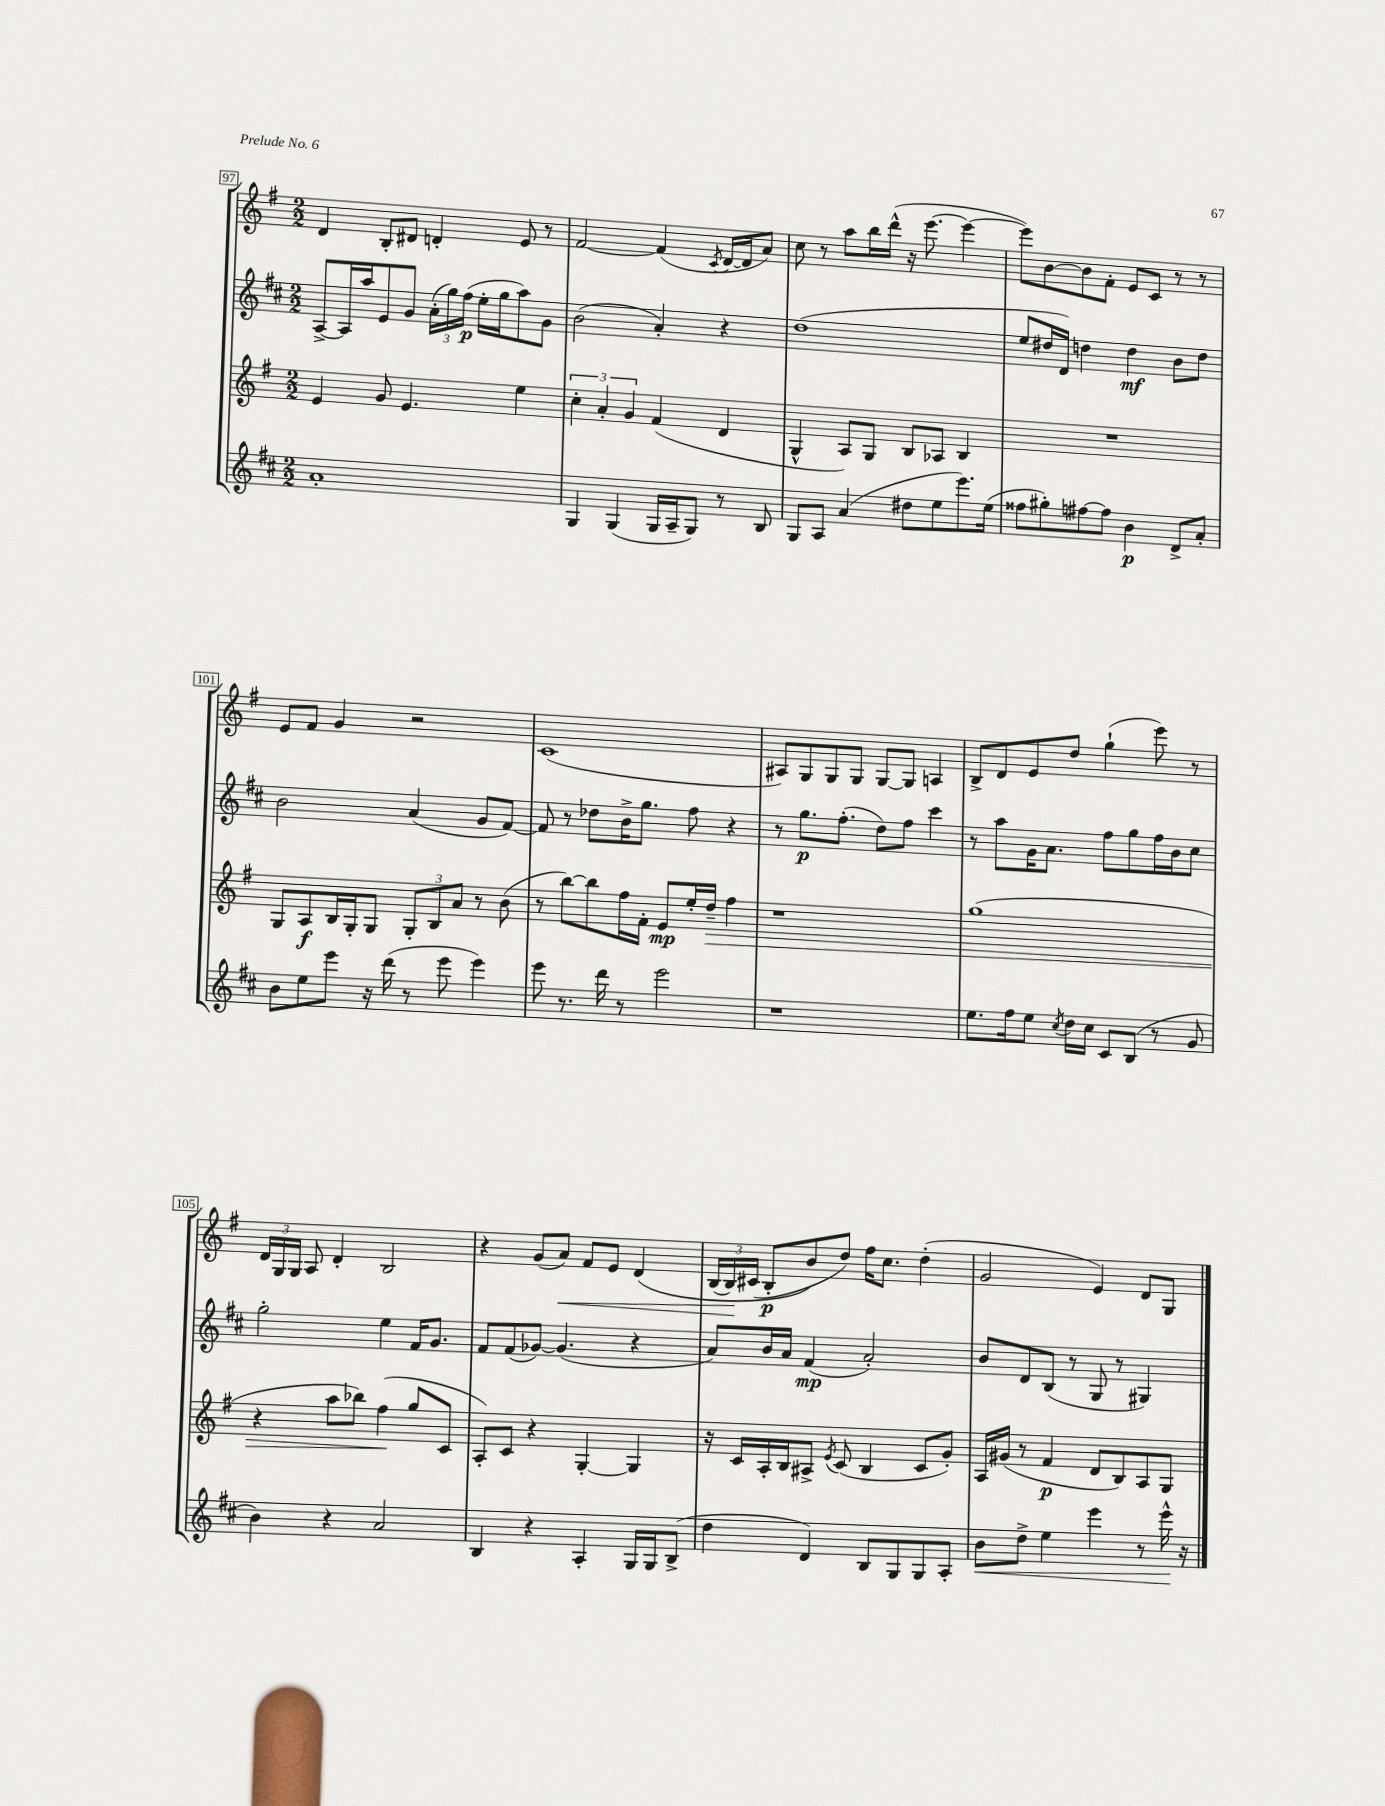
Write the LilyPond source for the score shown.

<<
\new StaffGroup <<
\new Staff = "s0" {
    \clef treble \key g \major \numericTimeSignature \time 2/2
    \autoBeamOff d'4 b8[-. dis'8] d'4-. e'8 r8 |
    fis'2~ fis'4( \acciaccatura { c'8 } d'16[~ d'16 a'8]) |
    c''8 r8 a''8[ b''16 d'''16]-^( r16 e'''8.~ e'''4~ |
    e'''8[) b'8~ b'8 fis'8]-. e'8[ c'8] r8 r8 |
    e'8[ fis'8] g'4 r2 |
    c'1( |
    ais8[) g8 g8 g8] g8[~ g8] a4 |
    b8[-> d'8 e'8 d''8] g''4-!( e'''8) r8 |
    \tuplet 3/2 { d'16[ g16 g16] } a8 d'4-. b2 |
    r4 g'8[( a'8]\<) fis'8[ e'8] d'4\( |
    \tuplet 3/2 { b16[( b16\!) cis'16]( } b8[-.\p b'8\) d''8]) fis''16[ c''8.] d''4-.( |
    g'2 e'4) d'8[ g8] \bar "|." |
}
\new Staff = "s1" {
    \clef treble \key d \major \numericTimeSignature \time 2/2
    \autoBeamOff a8[~-> a16 a''16 e'8 g'8] \tuplet 3/2 { a'16[-.( g''16) fis''16]\p( } e''16[-. g''16 a''8) g'8] |
    b'2( a'4-.) r4 |
    d''1( |
    e''8[ dis''16 d'16]) d''4 d''4\mf b'8[ d''8] |
    b'2 a'4( g'8[ fis'8]~) |
    fis'8 r8 des''8[ b'16-> g''8.] fis''8 r4 |
    r8 g''8.[\p fis''8.]-.( d''8[) fis''8] cis'''4 |
    r8 a''8[ g'16 a'8.] fis''8[ g''8 fis''16 b'16 cis''8] |
    g''2-. e''4 fis'16[ g'8.] |
    fis'8[ fis'8( ges'8]~) ges'4.( r4 |
    a'8[) b'16 a'16] fis'4\mp( a'2-.) |
    b'8[ d'8 b8]( r8 g8 r8 gis4) \bar "|." |
}
\new Staff = "s2" {
    \clef treble \key g \major \numericTimeSignature \time 2/2
    \autoBeamOff e'4 g'8 e'4. e''4 |
    \tuplet 3/2 { c''4-. a'4-. g'4 } fis'4( d'4 |
    g4-^ a8[) g8] b8[ aes8] b4 |
    R1 |
    g8[ a8\f b16 g16-. g8] \tuplet 3/2 { g8[-. b8 a'8] } r8 b'8( |
    r8 b''8[~) b''8 fis''16 fis'16]-. e'8[\mp e''16-. d''16]--\> fis''4 |
    r1 |
    g''1( |
    r4 a''8[ bes''8]) fis''4\!( g''8[ c'8] |
    a8[-.) c'8] r4 g4~-. g4 |
    r16 c'16[ a16-. b16 ais8]-> \acciaccatura { e'8 } c'8( b4 c'8[ g'8]-.) |
    a16[ gis'16]( r8 fis'4\p d'8[ b8) a8 g8] \bar "|." |
}
\new Staff = "s3" {
    \clef treble \key d \major \numericTimeSignature \time 2/2
    \autoBeamOff a'1-. |
    g4 g4( g16[ a16-- g8]) r8 b8 |
    g8[ a8] a'4( dis''8[ e''8 e'''8.) e''16]( |
    fisis''8[ gis''8-.) fis''8~ fis''8] b'4\p d'8[-> a'8]-. |
    b'8[ e''8 e'''8] r16 d'''16( r8 e'''8 e'''4) |
    e'''8 r8. d'''16 r8 e'''2 |
    r1 |
    e''8.[ fis''16 e''8] \acciaccatura { cis''8 } d''16[ cis''16] cis'8[ b8]( r8 g'8 |
    b'4) r4 a'2 |
    b4 r4 a4-. g16[ g16 b8]->( |
    d''4 d'4) b8[ g8 g8 a8]-. |
    b'8[\< d''8]-> e''4 e'''4 r8 e'''16-^\! r16 \bar "|." |
}
>>
>>
\layout { \context { \Score currentBarNumber = #97 \override BarNumber.stencil = #(make-stencil-boxer 0.1 0.3 ly:text-interface::print) } }
